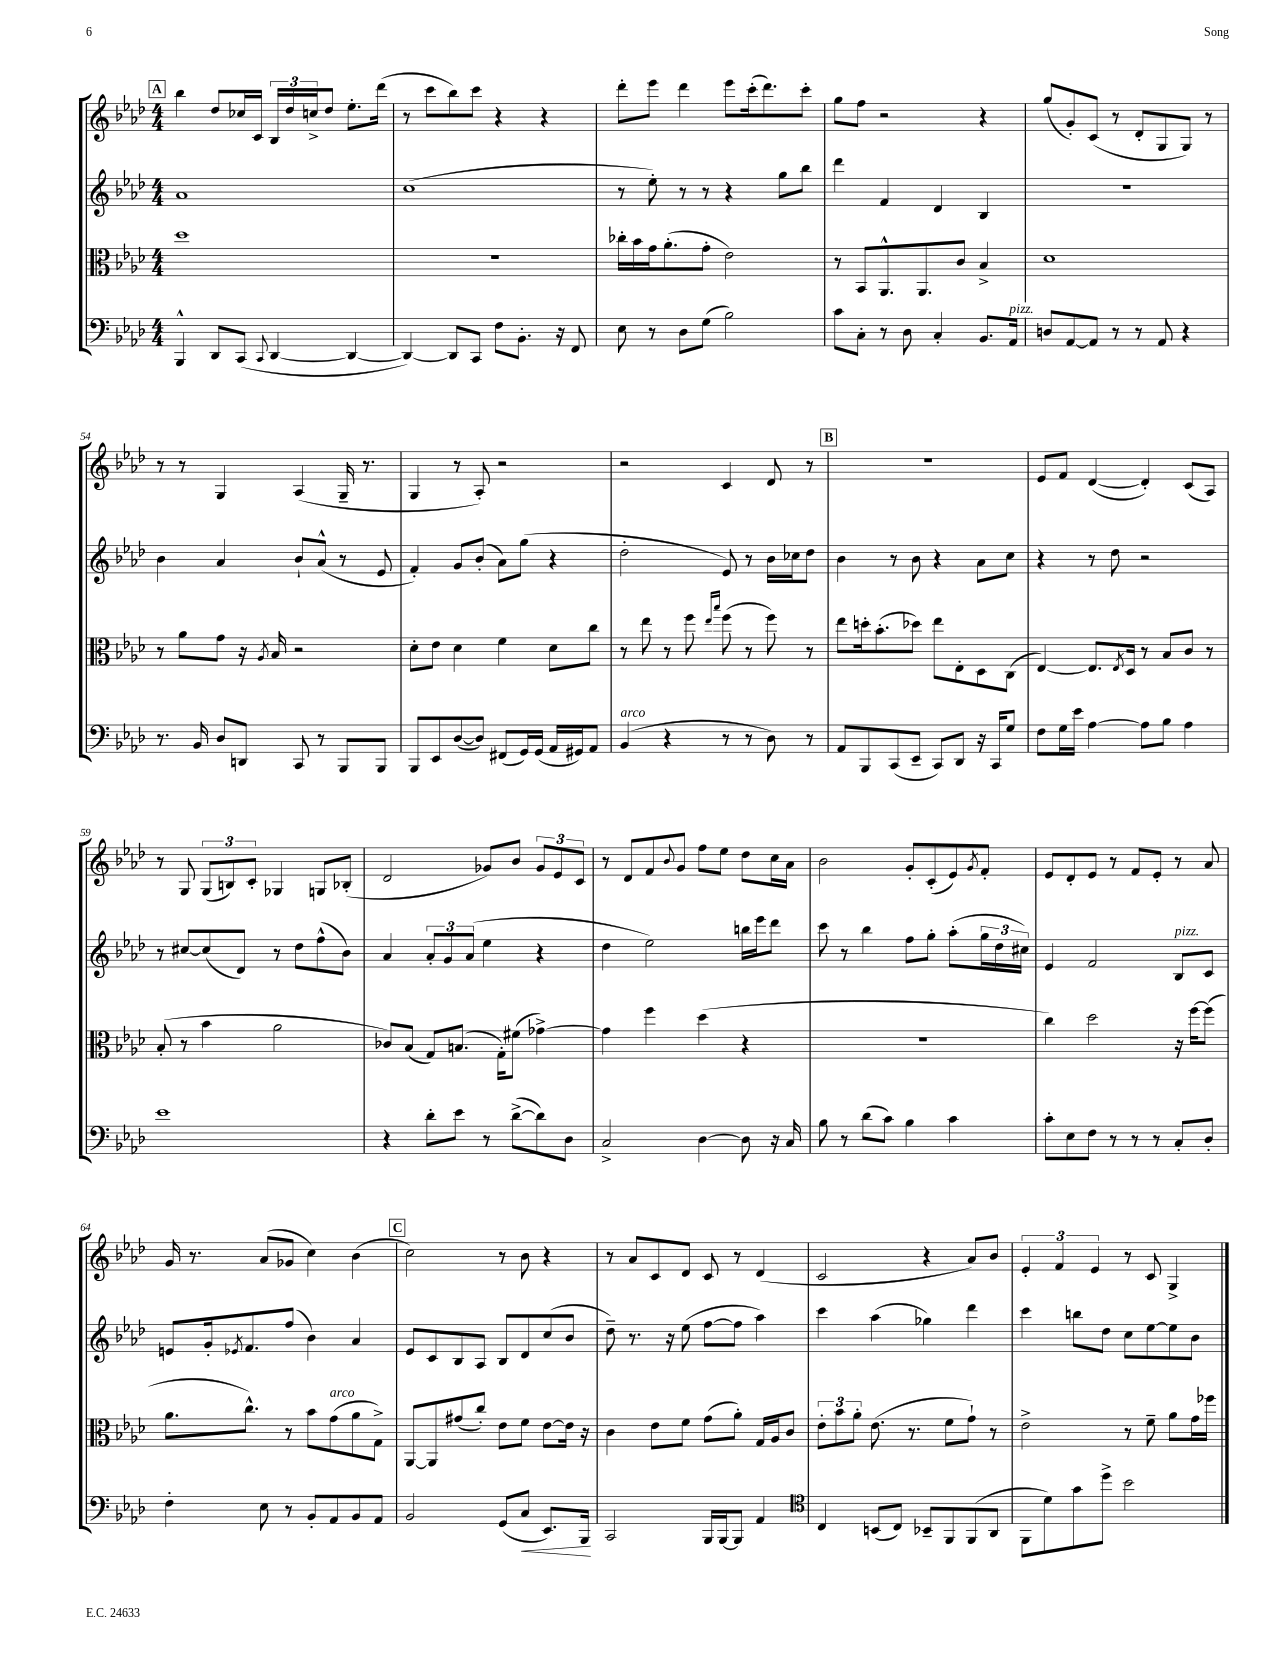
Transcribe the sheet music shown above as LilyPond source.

<<
\new StaffGroup <<
\new Staff = "s0" {
    \clef treble \key aes \major \numericTimeSignature \time 4/4
    \mark \markup { \box "A" } bes''4 des''8 ces''16 c'16 \tuplet 3/2 { bes16 des''16 c''16-> } des''8 ees''8.-. des'''16( |
    r8 c'''8 bes''8) c'''8 r4 r4 |
    des'''8-. ees'''8 des'''4 ees'''8 c'''16-.( des'''8.) c'''8-. |
    g''8 f''8 r2 r4 |
    g''8( g'8-.) c'8( r8 des'8-. g8 g8) r8 |
    r8 r8 g4 aes4( g16-- r8. |
    g4 r8 aes8-.) r2 |
    r2 c'4 des'8 r8 |
    \mark \markup { \box "B" } R1 |
    ees'8 f'8 des'4~( des'4-.) c'8( aes8) |
    r8 g8 \tuplet 3/2 { g8( b8) c'8-. } ges4 g8 bes8-.( |
    des'2 ges'8) bes'8 \tuplet 3/2 { ges'8 ees'8 c'8 } |
    r8 des'8 f'8 \appoggiatura { bes'8 } g'8 f''8 ees''8 des''8 c''16 aes'16 |
    bes'2 g'8-. c'8-.( ees'8) \acciaccatura { g'8 } f'8-. |
    ees'8 des'8-. ees'8 r8 f'8 ees'8-. r8 aes'8 |
    g'16 r8. aes'8( ges'8 c''4) bes'4( |
    \mark \markup { \box "C" } c''2) r8 bes'8 r4 |
    r8 aes'8 c'8 des'8 c'8 r8 des'4( |
    c'2 r4 aes'8) bes'8 |
    \tuplet 3/2 { ees'4-. f'4 ees'4 } r8 c'8 g4-> \bar "|." |
}
\new Staff = "s1" {
    \clef treble \key aes \major \numericTimeSignature \time 4/4
    \mark \markup { \box "A" } aes'1 |
    c''1( |
    r8 ees''8-.) r8 r8 r4 g''8 bes''8 |
    des'''4 f'4 des'4 bes4 |
    r1 |
    bes'4 aes'4 bes'8-! aes'8-^( r8 ees'8 |
    f'4-.) g'8 bes'8-.( aes'8) g''8( r4 |
    des''2-. ees'8) r8 bes'16 ces''16 des''8 |
    \mark \markup { \box "B" } bes'4 r8 bes'8 r4 aes'8 c''8 |
    r4 r8 des''8 r2 |
    r8 cis''8~ cis''8( des'8) r8 des''8 f''8-^( bes'8) |
    aes'4 \tuplet 3/2 { aes'8-. g'8 aes'8( } ees''4 r4 |
    des''4 ees''2) b''16 ees'''16 des'''8 |
    c'''8 r8 bes''4 f''8 g''8-. aes''8-.( \tuplet 3/2 { g''16 des''16 cis''16) } |
    ees'4 f'2 bes8^\markup { \italic "pizz." } c'8 |
    e'8 g'16-. \acciaccatura { ees'8 } f'8. f''8( bes'4) aes'4 |
    \mark \markup { \box "C" } ees'8 c'8 bes8 aes8 bes8 des'8 c''8( bes'8 |
    des''8--) r8. r16 ees''8( f''8~ f''8 aes''4) |
    c'''4 aes''4( ges''4) des'''4 |
    c'''4 b''8 des''8 c''8 ees''8~ ees''8 bes'8 \bar "|." |
}
\new Staff = "s2" {
    \clef alto \key aes \major \numericTimeSignature \time 4/4
    \mark \markup { \box "A" } des''1 |
    r1 |
    ces''16-. bes'16 g'16 aes'8.-.( g'8-. ees'2) |
    r8 bes,8 aes,8.-^ aes,8. c'8 bes4-> |
    des'1 |
    r8 aes'8 g'8 r16 \acciaccatura { aes8 } bes16 r2 |
    des'8-. ees'8 des'4 f'4 des'8 c''8 |
    r8 ees''8 r8 f''8 \grace { ees''16 bes''16 } f''8( r8 f''8) r8 |
    \mark \markup { \box "B" } ees''8 d''16-. bes'8.-.( des''8) ees''8 ees8-. des8 c8( |
    ees4~) ees8. \acciaccatura { ees8 } des16 r8 bes8 c'8 r8 |
    bes8-.( r8 bes'4 aes'2 |
    ces'8) bes8( g8) b8.( g16-.) fis'8( ges'4~->) |
    ges'4 f''4 des''4( r4 |
    r1 |
    c''4) des''2 r16 f''16~ f''8( |
    aes'8. c''8.-^) r8 bes'8 g'8^\markup { \italic "arco" }( aes'8 g8->) |
    \mark \markup { \box "C" } aes,8~ aes,8 gis'8( c''8-.) ees'8 f'8 ees'8~ ees'16 r16 |
    c'4 ees'8 f'8 g'8( aes'8-.) g16 aes16 c'8 |
    \tuplet 3/2 { ees'8-. bes'8 aes'8-. } ees'8.( r8. f'8 g'8-!) r8 |
    ees'2-> r8 f'8-- aes'8 g'16 fes''16 \bar "|." |
}
\new Staff = "s3" {
    \clef bass \key aes \major \numericTimeSignature \time 4/4
    \mark \markup { \box "A" } bes,,4-^ des,8 c,8( \appoggiatura { c,8 } des,4~ des,4~ |
    des,4~) des,8 c,8 f8 bes,8.-. r16 f,8 |
    ees8 r8 des8 g8( bes2) |
    c'8 c8-. r8 des8 c4-. bes,8. aes,16^\markup { \italic "pizz." } |
    d8 aes,8~ aes,8 r8 r8 aes,8 r4 |
    r8. bes,16 des8 d,8 c,8 r8 bes,,8 bes,,8 |
    bes,,8 ees,8 des8~( des8) fis,8( g,16) g,16( aes,16 gis,16) aes,8 |
    bes,4^\markup { \italic "arco" }( r4 r8 r8 des8) r8 |
    \mark \markup { \box "B" } aes,8 bes,,8 c,8( ees,8-- c,8) des,8 r16 c,16 g8 |
    f8 g16 ees'16 aes4~ aes8 bes8 aes4 |
    ees'1 |
    r4 des'8-. ees'8 r8 des'8~->( des'8) des8 |
    c2-> des4~ des8 r16 c16 |
    bes8 r8 des'8( c'8) bes4 c'4 |
    c'8-. ees8 f8 r8 r8 r8 c8-. des8-. |
    f4-. ees8 r8 bes,8-. aes,8 bes,8 aes,8 |
    \mark \markup { \box "C" } bes,2 g,8( c8\< ees,8.) bes,,16\! |
    c,2 bes,,16 bes,,16~ bes,,8 aes,4 |
    \clef tenor c4 b,8( c8) bes,8-- f,8 f,8( aes,8 |
    f,8 des'8) g'8 des''8-> bes'2 \bar "|." |
}
>>
>>
\layout { \context { \Score currentBarNumber = #49 } }
